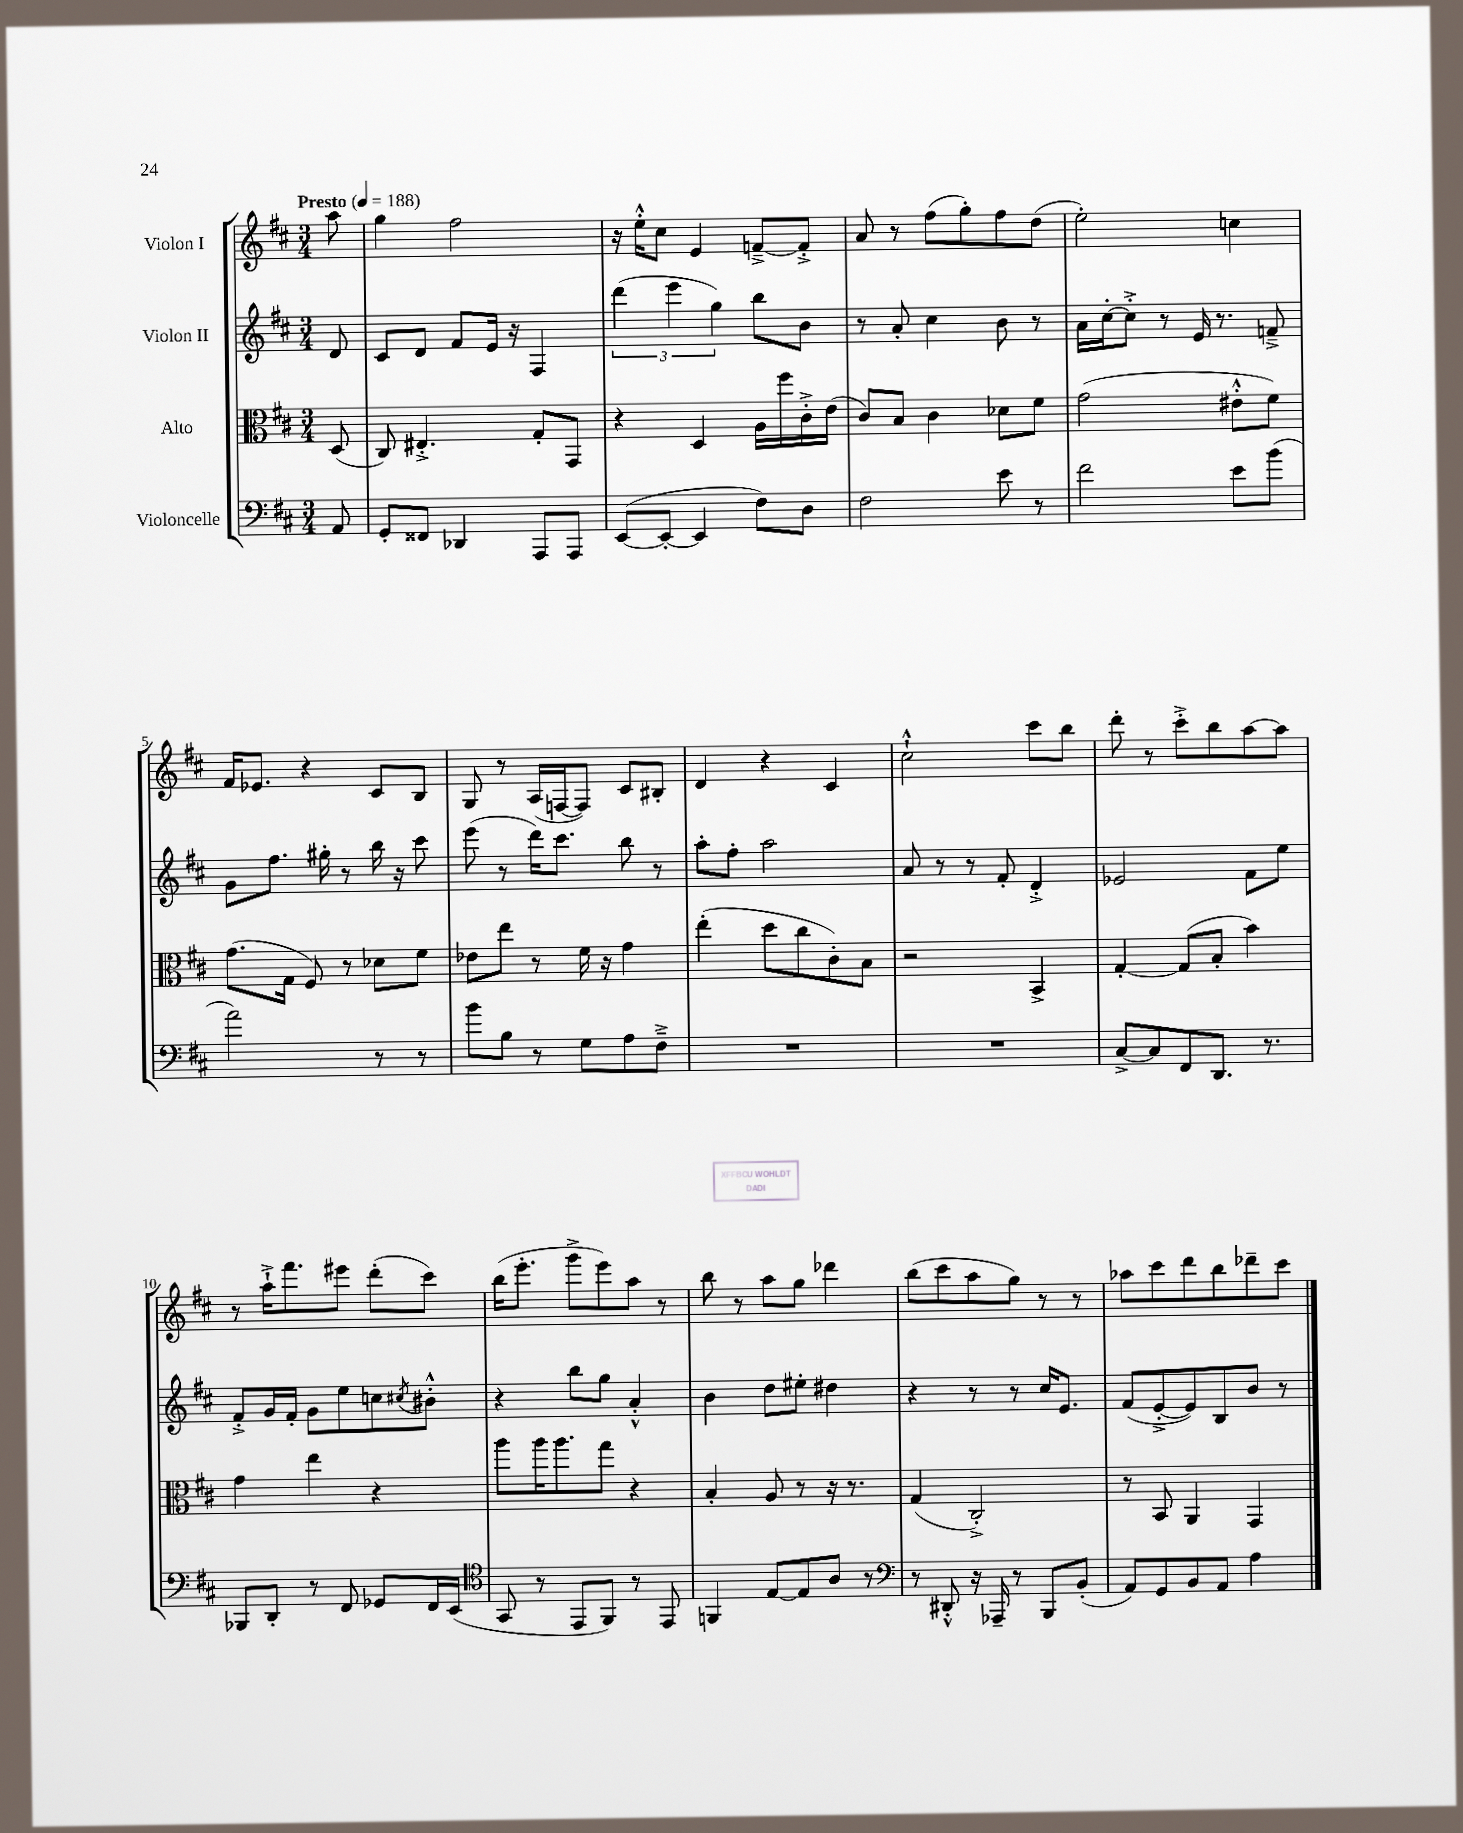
<<
\new StaffGroup <<
\new Staff = "s0" \with { instrumentName = "Violon I" } {
    \clef treble \key d \major \numericTimeSignature \time 3/4 \partial 8 \tempo "Presto" 4 = 188
    a''8 |
    g''4 fis''2 |
    r16 e''16-.-^ cis''8 e'4 f'8~---> f'8-.-> |
    a'8 r8 fis''8( g''8-.) fis''8 d''8( |
    e''2-.) c''4 |
    fis'16 ees'8. r4 cis'8 b8 |
    g8 r8 a16( f16~ f8) cis'8 bis8-. |
    d'4 r4 cis'4 |
    cis''2-!-^ cis'''8 b''8 |
    d'''8-. r8 cis'''8-.-> b''8 a''8~ a''8 |
    r8 a''16-!-> fis'''8. eis'''8 d'''8-.( cis'''8) |
    b''16( e'''8.-. g'''8-> e'''8) a''8 r8 |
    b''8 r8 a''8 g''8 des'''4 |
    b''8( cis'''8 a''8 g''8) r8 r8 |
    aes''8 cis'''8 d'''8 b''8 des'''8-- cis'''8 \bar "|." |
}
\new Staff = "s1" \with { instrumentName = "Violon II" } {
    \clef treble \key d \major \numericTimeSignature \time 3/4 \partial 8
    d'8 |
    cis'8 d'8 fis'8 e'16 r16 fis4 |
    \tuplet 3/2 { d'''4( e'''4 g''4) } b''8 b'8 |
    r8 a'8-. cis''4 b'8 r8 |
    a'16 cis''16~-. cis''8-.-> r8 e'16 r8. f'8---> |
    g'8 fis''8. gis''16-. r8 b''16 r16 cis'''8 |
    e'''8( r8 d'''16) cis'''8. b''8 r8 |
    a''8-. fis''8-. a''2 |
    a'8 r8 r8 fis'8-. d'4-.-> |
    ees'2 fis'8 e''8 |
    fis'8-.-> g'16 fis'16-. g'8 e''8 c''8 \acciaccatura { cis''8 } bis'8-.-^ |
    r4 b''8 g''8 a'4-.-^ |
    b'4 d''8 eis''8-. dis''4 |
    r4 r8 r8 cis''16 e'8. |
    fis'8( e'8~-.-> e'8) b8 b'8 r8 \bar "|." |
}
\new Staff = "s2" \with { instrumentName = "Alto" } {
    \clef alto \key d \major \numericTimeSignature \time 3/4 \partial 8
    d8( |
    cis8) eis4.-.-> g8-. g,8 |
    r4 d4 a16 fis''16 cis'16-.-> e'16( |
    cis'8) b8 cis'4 des'8 fis'8 |
    g'2( eis'8-.-^ fis'8) |
    g'8.( g16 fis8) r8 des'8 fis'8 |
    ees'8 e''8 r8 fis'16 r16 g'4 |
    e''4-.( d''8 cis''8 cis'8-.) b8 |
    r2 b,4-> |
    g4~-. g8( b8-. b'4) |
    g'4 e''4 r4 |
    a''8 a''16 a''8. g''8 r4 |
    b4-. a8 r8 r16 r8. |
    g4( cis2-.->) |
    r8 b,8 a,4 g,4 \bar "|." |
}
\new Staff = "s3" \with { instrumentName = "Violoncelle" } {
    \clef bass \key d \major \numericTimeSignature \time 3/4 \partial 8
    a,8 |
    g,8-. fisis,8 des,4 a,,8 a,,8 |
    e,8~( e,8~-. e,4 fis8) d8 |
    fis2 e'8 r8 |
    fis'2 e'8 b'8( |
    a'2) r8 r8 |
    b'8 b8 r8 g8 a8 fis8---> |
    R2. |
    R2. |
    cis8~-> cis8 fis,8 d,8. r8. |
    bes,,8 d,8-. r8 fis,8 ges,8 fis,16 e,16( |
    \clef tenor g,8 r8 e,8 fis,8) r8 e,8 |
    f,4 e8~ e8 a8 r8 |
    \clef bass r8 dis,8-.-^ r16 aes,,16-- r8 b,,8 b,8-.( |
    a,8) g,8 b,8 a,8 a4 \bar "|." |
}
>>
>>
